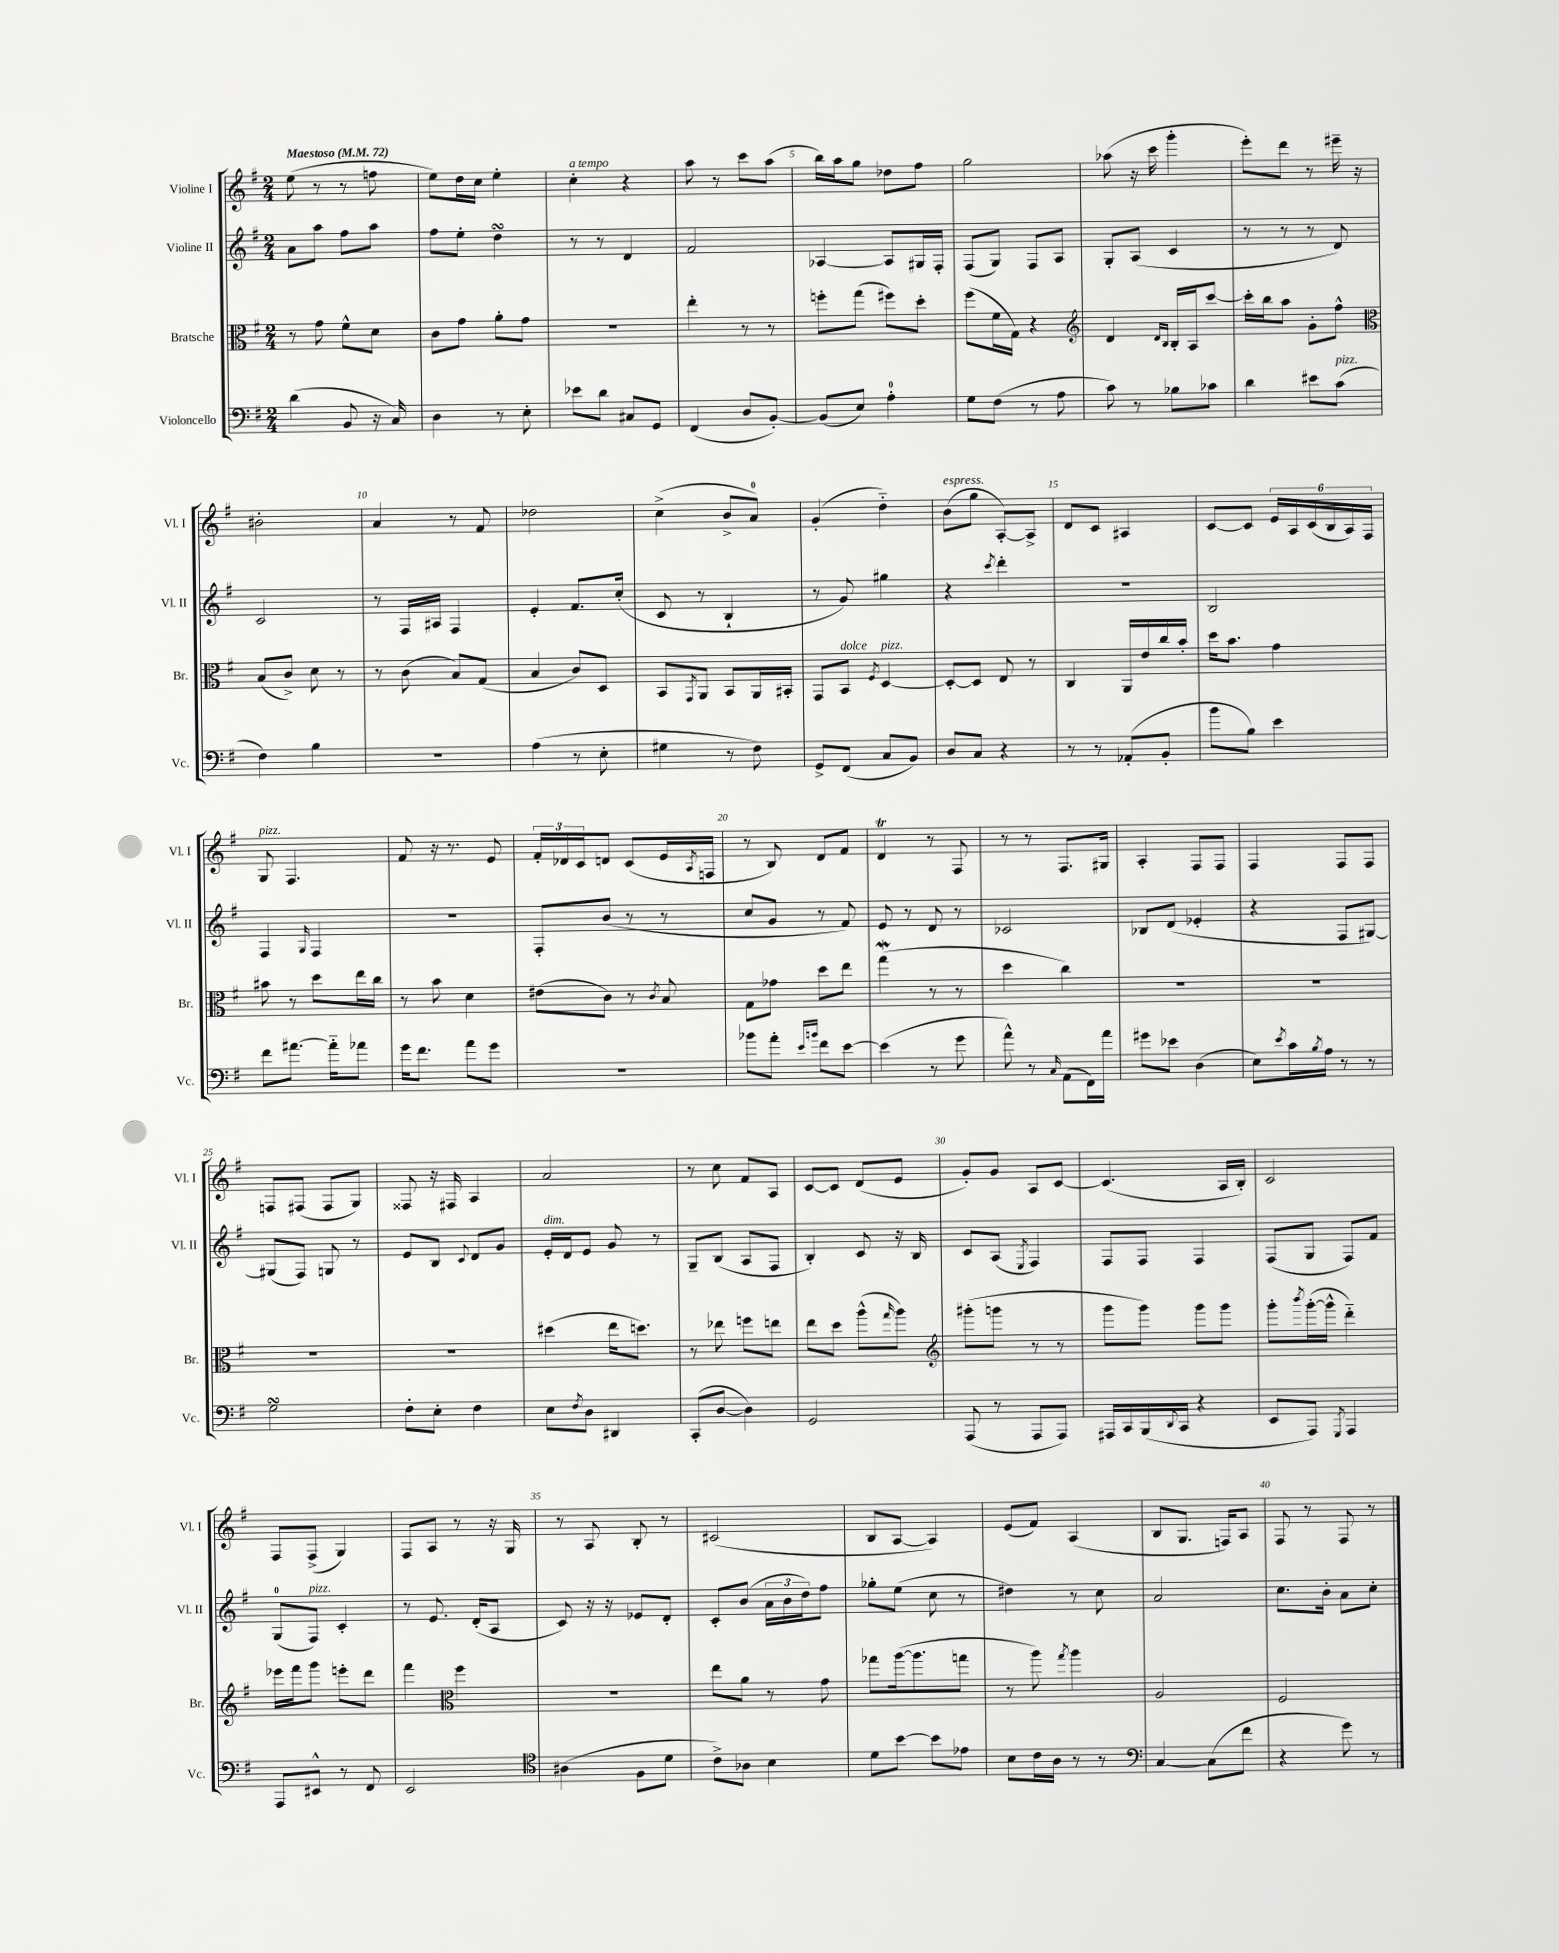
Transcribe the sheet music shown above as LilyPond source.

<<
\new StaffGroup <<
\new Staff = "s0" \with { instrumentName = "Violine I" shortInstrumentName = "Vl. I" } {
    \clef treble \key g \major \numericTimeSignature \time 2/4 \tempo "Maestoso" 4 = 72
    e''8( r8 r8 f''8 |
    e''8) d''16 c''16 e''4-. |
    c''4-.^\markup { \italic "a tempo" } r4 |
    a''8 r8 c'''8 a''8( |
    b''16) a''16 g''8 des''8 fis''8 |
    g''2 |
    aes''8( r16 c'''16 g'''4-. |
    e'''8-.) d'''8 r8 eis'''16-- r16 |
    bis'2-. |
    a'4 r8 fis'8 |
    des''2 |
    c''4->( b'8-> a'8-0) |
    g'4-.( d''4-_) |
    b'8^\markup { \italic "espress." }( g''8 a8~-.) a8-> |
    d'8 c'8 ais4 |
    c'8~ c'8 \tuplet 6/4 { e'16 a16 c'16( b16 a16) fis16 } |
    g8^\markup { \italic "pizz." } fis4. |
    fis'8 r16 r8. e'8 |
    \tuplet 3/2 { fis'16-. des'16 c'16 } d'8 c'8( e'16 \acciaccatura { a8 } f16 |
    r8 b8) d'8 fis'8 |
    d'4\trill r8 fis8 |
    r8 r8 fis8. gis16 |
    a4-. fis8 fis8 |
    fis4 fis8 fis8 |
    f8 fis8( fis8 g8) |
    fisis8 r16 fis16 a4 |
    a'2 |
    r8 c''8 fis'8 a8 |
    c'8~ c'8 d'8( e'8 |
    g'8-.) g'8 a8 c'8~ |
    c'4.( a16 b16-.) |
    c'2 |
    fis8 fis8->( g4) |
    fis8 a8 r8 r16 g16 |
    r8 a8 b8-. r8 |
    cis'2( |
    b8 a8~ a4) |
    e'8( fis'8) a4( |
    b8 g8. f16) a8 |
    fis8 r8 fis8 r8 \bar "|." |
}
\new Staff = "s1" \with { instrumentName = "Violine II" shortInstrumentName = "Vl. II" } {
    \clef treble \key g \major \numericTimeSignature \time 2/4
    a'8 a''8 fis''8 a''8 |
    fis''8 e''8-. d''4\turn |
    r8 r8 d'4 |
    fis'2 |
    aes4~ aes8 gis16 fis16-. |
    fis8( g8) fis8 a8 |
    g8-. a8( c'4 |
    r8 r8 r8 d'8) |
    c'2 |
    r8 fis16 ais16 fis4 |
    e'4-. fis'8. c''16-.( |
    c'8 r8 b4-! |
    r8 g'8) gis''4 |
    r4 \acciaccatura { c'''8 } d'''4-. |
    R2 |
    b2 |
    fis4 \grace { g16 } fis4 |
    r2 |
    fis8-. b'8( r8 r8 |
    c''8 g'8 r8 fis'8) |
    e'8 r8 d'8 r8 |
    ces'2 |
    bes8 d'8( ees'4-. |
    r4 fis8 gis8~) |
    gis8( fis8) g8 r8 |
    e'8 b8 \appoggiatura { c'8 } d'8 g'8 |
    e'16-.^\markup { \italic "dim." } d'16 e'8 g'8 r8 |
    g8-- b8( a8 fis8 |
    b4-.) c'8 r16 b16 |
    c'8 a8( \acciaccatura { e8 } fis4) |
    fis8 fis8 fis4 |
    fis8( g8 fis8) fis'8 |
    g8-0( fis8^\markup { \italic "pizz." }) c'4-. |
    r8 e'8. d'16-.( a8 |
    c'8) r16 r16 ees'8 d'8-. |
    c'8-. b'8( \tuplet 3/2 { a'16 b'16 d''16) } fis''8 |
    ges''8-. e''8( c''8 r8 |
    dis''4) r8 c''8 |
    a'2 |
    c''8. b'16-. a'8 c''8-. \bar "|." |
}
\new Staff = "s2" \with { instrumentName = "Bratsche" shortInstrumentName = "Br." } {
    \clef alto \key g \major \numericTimeSignature \time 2/4
    r8 g'8 fis'8-^ d'8 |
    c'8 g'8 a'8-. g'8 |
    R2 |
    e''4-. r8 r8 |
    f''8-. g''8( fis''8) d''8-. |
    fis''8( fis'16 g16) r4 |
    \clef treble d'4 \grace { d'16 b16 } b16-. a16 c'''8~ |
    c'''16-. b''16 a''8 g'8-. fis''8-^ |
    \clef alto b8( c'8->) d'8 r8 |
    r8 c'8( b8) g8( |
    b4 c'8) d8 |
    b,8 \acciaccatura { g,8 } a,8 b,8 a,16 bis,16-. |
    g,8 b,8^\markup { \italic "dolce" } \acciaccatura { fis8 } d4~^\markup { \italic "pizz." } |
    d8~-. d8 e8 r8 |
    c4 a,16 e'16 c''16 b'16-. |
    d''16 b'8. g'4 |
    bis'8 r8 d''8 e''16 c''16 |
    r8 b'8 d'4 |
    eis'8( c'8) r8 \acciaccatura { c'8 } b8 |
    g8 ges'8 d''8 e''8 |
    g''4\mordent( r8 r8 |
    d''4 c''4) |
    R2 |
    R2 |
    R2 |
    R2 |
    dis''4( e''16 d''8.) |
    r8 ees''8 f''8 e''8 |
    e''8 d''8 a''8-^( \grace { g''16 } a''8) |
    \clef treble gis'''8-.( g'''8 r8 r8 |
    g'''8 g'''8) g'''8 g'''8 |
    g'''8-. \acciaccatura { b'''8 } g'''16~-.( g'''16-^ d'''4-_) |
    ees'''16 fis'''16 g'''8 e'''8-. d'''8 |
    fis'''4 \clef alto fis''4 |
    R2 |
    e''8 a'8 r8 g'8 |
    ges''8 a''16~( a''8. g''8 |
    r8 a''8) \acciaccatura { g''8 } a''4 |
    a2 |
    fis2 \bar "|." |
}
\new Staff = "s3" \with { instrumentName = "Violoncello" shortInstrumentName = "Vc." } {
    \clef bass \key g \major \numericTimeSignature \time 2/4
    d'4( b,8 r16 c16) |
    d4 r8 e8-. |
    ees'8 d'8 cis8 g,8 |
    fis,4( d8 b,8~-.) |
    b,8( e8) a4-0-. |
    g8 fis8( r8 a8 |
    c'8) r8 bes8 ces'8 |
    d'4 eis'8 c'8^\markup { \italic "pizz." }( |
    fis4) b4 |
    R2 |
    a4( r8 e8-. |
    gis4 r8 fis8) |
    g,8-> fis,8( c8 b,8) |
    d8 c8 r4 |
    r8 r8 aes,8-.( b,8-. |
    b'8 b8) e'4 |
    fis'8 ais'8.~ ais'16-_ aes'8 |
    g'16 fis'8. a'8 g'8 |
    R2 |
    bes'8 a'8-. \grace { e'16 b'16 } fis'8 e'8~ |
    e'4( r8 g'8 |
    a'8-^) r8 \grace { c16 } a,8( fis,16) a'16 |
    gis'8 ees'8 d4( |
    e8) \acciaccatura { e'8 } c'16 \acciaccatura { b8 } a16 r8 r8 |
    g2\turn |
    fis8-. e8-. fis4 |
    e8 \acciaccatura { fis8 } d8 dis,4 |
    c,8-.( d8~ d4) |
    g,2 |
    a,,8( r8 a,,8 a,,8) |
    ais,,16 c,16 b,,16( \appoggiatura { d,8 } c,16 r4 |
    e,8 a,,8) \acciaccatura { g,,8 } a,,4 |
    a,,8 eis,8-^ r8 fis,8 |
    e,2 |
    \clef tenor ais4( fis8 d'8 |
    c'8->) aes8 b4 |
    d'8 b'8~ b'8 ees'8 |
    b8 c'16 a16 r8 r8 |
    \clef bass c4~ c8( fis'8 |
    r4 g'8) r8 \bar "|." |
}
>>
>>
\layout { \context { \Score \override BarNumber.break-visibility = ##(#f #t #t) barNumberVisibility = #(every-nth-bar-number-visible 5) } }
